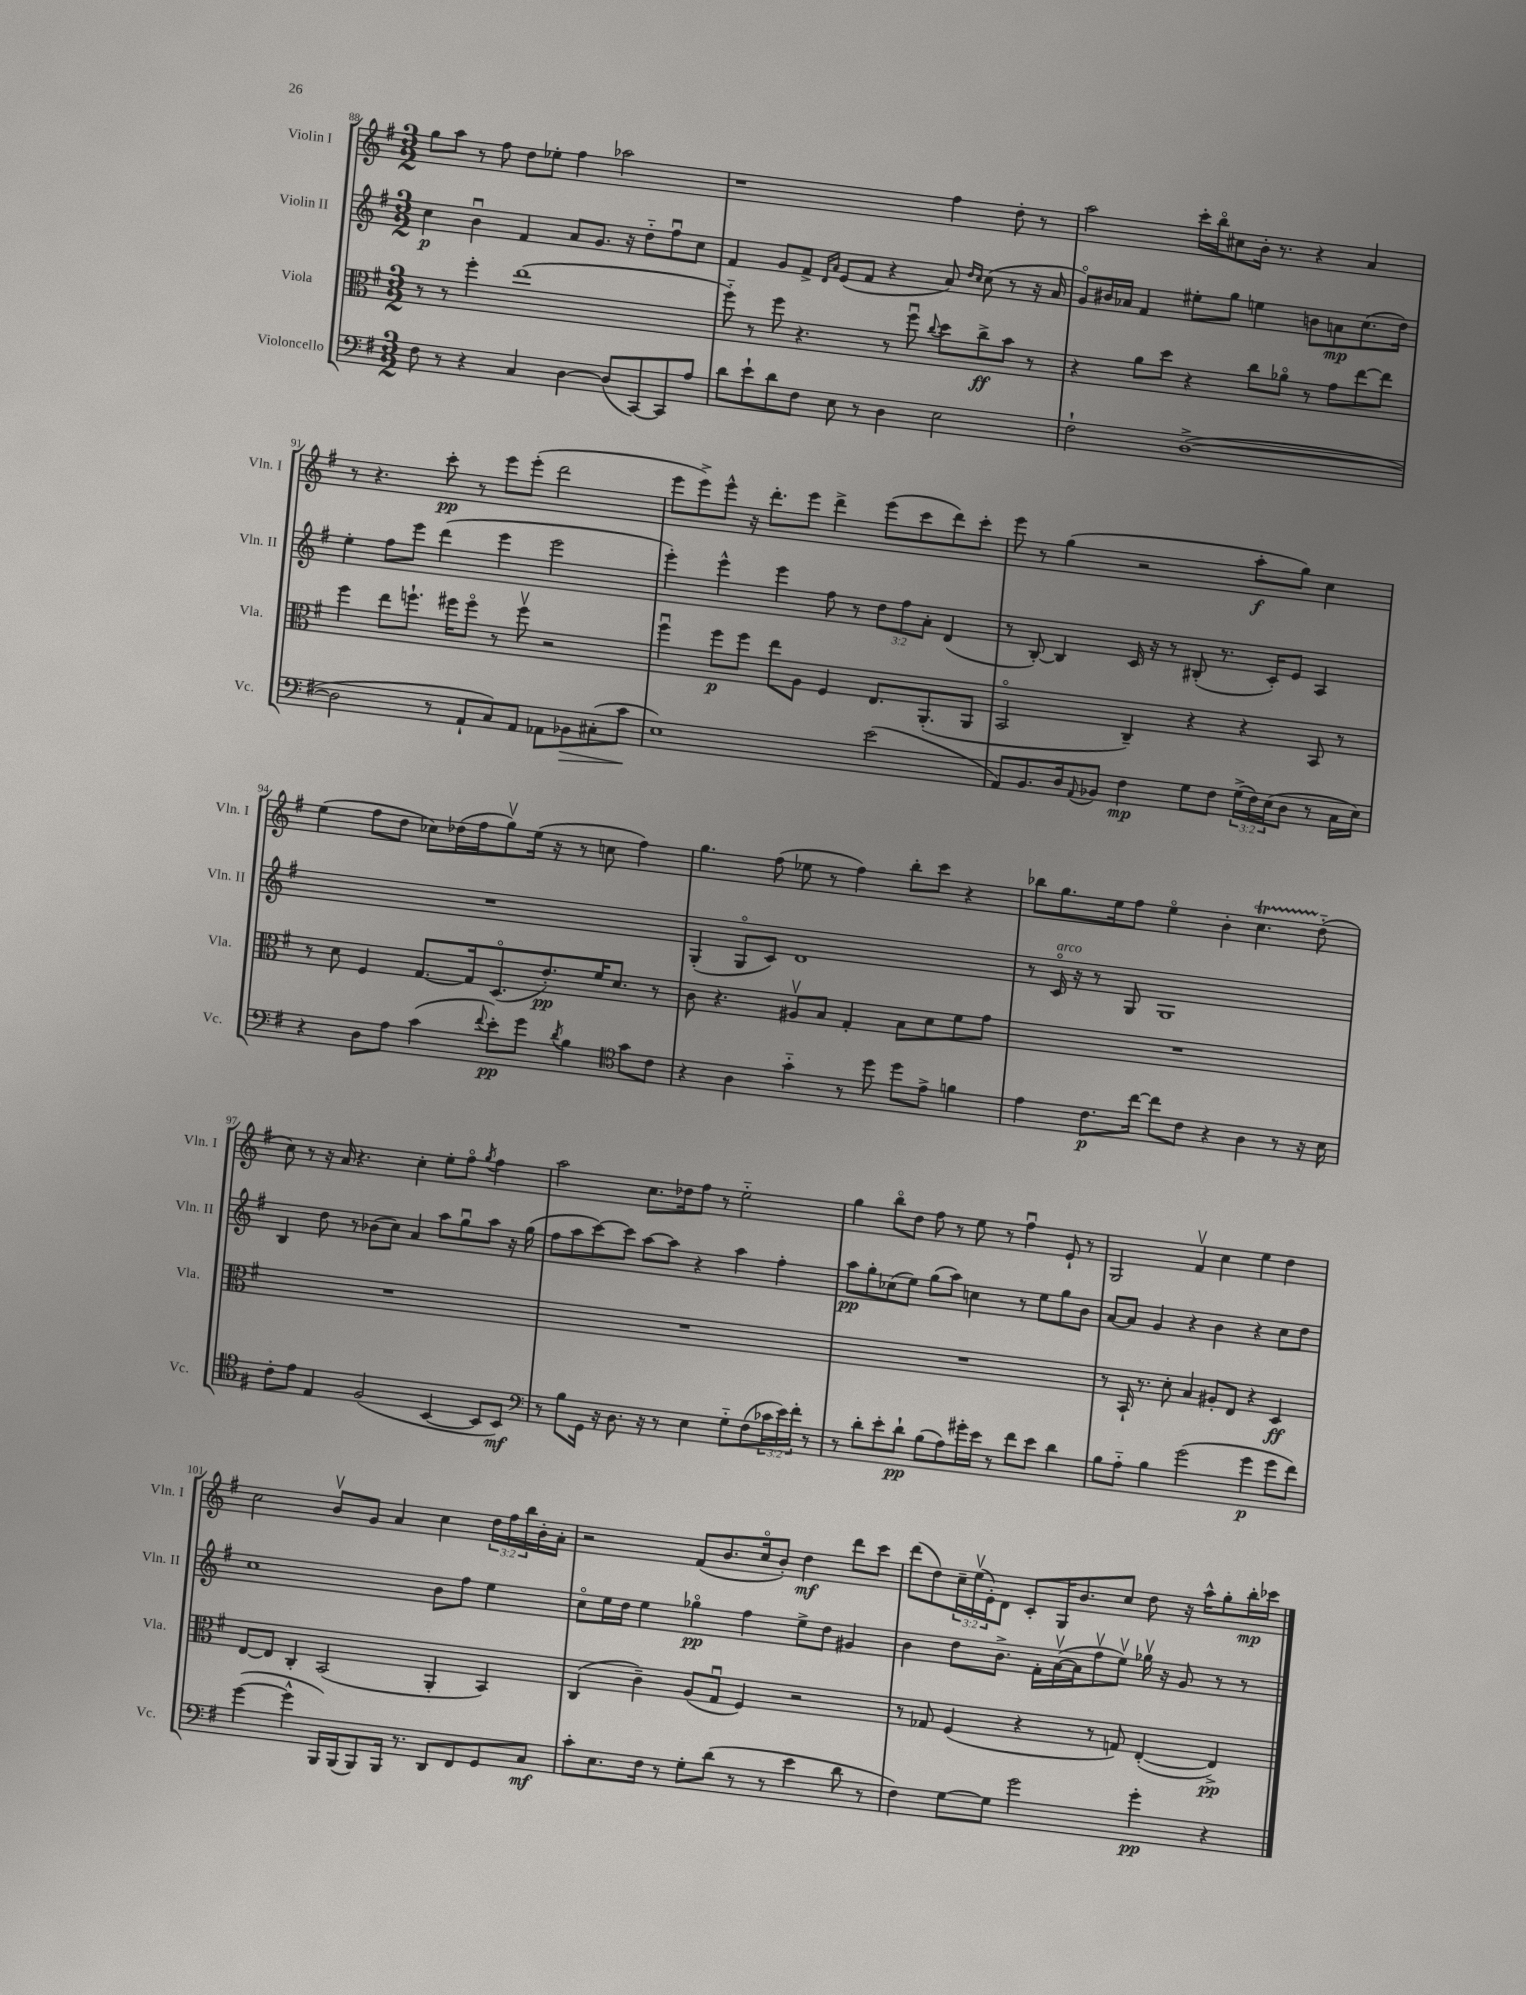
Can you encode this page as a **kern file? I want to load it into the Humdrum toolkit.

**kern	**dynam	**kern	**dynam	**kern	**dynam	**kern	**dynam
*part4	*part4	*part3	*part3	*part2	*part2	*part1	*part1
*staff4	*staff4	*staff3	*staff3	*staff2	*staff2	*staff1	*staff1
*I"Violoncello	*	*I"Viola	*	*I"Violin II	*	*I"Violin I	*
*I'Vc.	*	*I'Vla.	*	*I'Vln. II	*	*I'Vln. I	*
*clefF4	*	*clefC3	*	*clefG2	*	*clefG2	*
*k[f#]	*	*k[f#]	*	*k[f#]	*	*k[f#]	*
*M3/2	*	*M3/2	*	*M3/2	*	*M3/2	*
=88	=88	=88	=88	=88	=88	=88	=88
8F#\	.	8r	.	4cc\	p	8gg\L	.
8r	.	8r	.	.	.	8aa\J	.
4r	.	4ff#'\	.	4bu\	.	8r	.
.	.	.	.	.	.	8ff#\	.
4C/	.	(1ee	.	4f#/	.	8dd\L	.
.	.	.	.	.	.	8ee-X'\J	.
[4D\	.	.	.	8a/L	.	4ff#\	.
.	.	.	.	8.g/J	.	.	.
(8D/L]	.	.	.	.	.	2aa-X\	.
.	.	.	.	16r	.	.	.
[8CC/)	.	.	.	8dd\L	.	.	.
8CC/]	.	.	.	8ff#u\	.	.	.
8A/J	.	.	.	8cc\J	.	.	.
=89	=89	=89	=89	=89	=89	=89	=89
8d\L	.	8ff#\)	.	4f#/	.	1r	.
8e`\	.	8r	.	.	.	.	.
8d\	.	8ff#\	.	8g/L	.	.	.
8F#\J	.	4.r	.	8f#^/J	.	.	.
.	.	.	.	16qqd/LL	.	.	.
.	.	.	.	16qqa/JJ	.	.	.
8E\	.	.	.	(8e/L	.	.	.
8r	.	.	.	8f#/J	.	.	.
4D\	.	8r	.	4r	.	.	.
.	.	8ff#u\	.	.	.	.	.
.	.	8qqcc/	.	.	.	.	.
2E\	.	8dd\L	.	8a/)	.	4ff#\	.
.	.	.	.	16qqdd/LL	.	.	.
.	.	.	.	16qqcc/JJ	.	.	.
.	.	8cc^\	ff	(8cc\	.	.	.
.	.	8b\J	.	8r	.	8dd'\	.
.	.	8r	.	16r	.	8r	.
.	.	.	.	16a/	.	.	.
=90	=90	=90	=90	=90	=90	=90	=90
2F#`\	.	4r	.	8g/L)	.	2aa\	.
.	.	.	.	16b#X/L	.	.	.
.	.	.	.	16a-X/JJ	.	.	.
.	.	8a\L	.	4f#/	.	.	.
.	.	8dd\J	.	.	.	.	.
([1D^	.	4r	.	8ee#X'\L	.	16ccc'\LL	.
.	.	.	.	.	.	16bb\J	.
.	.	.	.	8gg\J	.	8cc#X\	.
.	.	8cc\L	.	4een\	.	16b'\Jk	.
.	.	.	.	.	.	8.r	.
.	.	8a-X\J	.	.	.	.	.
.	.	8r	.	8bn\L	.	4r	.
.	.	8g\L	.	8an\	mp	.	.
.	.	[8ee\	.	(8.cc\	.	4a/	.
.	.	8ee\J]	.	.	.	.	.
.	.	.	.	16dd\Jk)	.	.	.
!!LO:LB:g=z
=91	=91	=91	=91	=91	=91	=91	=91
2D\]	.	4ff#\	.	4ee'\	.	8r	.
.	.	.	.	.	.	4.r	.
.	.	8ee\L	.	8ff#\L	.	.	.
.	.	8.ffn`\J	.	8eee\J	.	.	.
8r	.	.	.	(4ddd\	.	8ccc'\	pp
.	.	16ff#X\KL	.	.	.	.	.
8AA`/L	.	8ff#\J	.	.	.	8r	.
8C/)	.	8r	.	4eee\	.	8eee\L	.
8AA/J	.	8ff#v\	.	.	.	(8eee'\J	.
8AA-X\L	.	2r	.	2eee\	.	2ddd\	.
!	!LO:HP:b	!	!	!	!	!	!
8BB-X\	>	.	.	.	.	.	.
(8C#X'\	.	.	.	.	.	.	.
8c\J	.	.	.	.	.	.	.
.	]	.	.	.	.	.	.
=92	=92	=92	=92	=92	=92	=92	=92
1E)	.	4ff#u\	.	4eee'\)	.	8eee\L	.
.	.	.	.	.	.	8eee^\)	.
.	.	8ff#\L	p	4eee^^\	.	8eee^^\J	.
.	.	8ff#\J	.	.	.	16r	.
.	.	.	.	.	.	8.ddd'\L	.
.	.	8ee\L	.	4eee\	.	.	.
.	.	8A\J	.	.	.	8eee\J	.
.	.	4F#/	.	8ff#\	.	4ddd^\	.
.	.	.	.	8r	.	.	.
(2e\	.	8.E/L	.	12dd\L	.	(8eee\L	.
.	.	.	.	12ff#\	.	.	.
.	.	.	.	.	.	8ccc\	.
.	.	.	.	12a'\J	.	.	.
.	.	(8.AA'/	.	.	.	.	.
.	.	.	.	(4d/	.	8ddd\)	.
.	.	8AA/J	.	.	.	8ccc'\J	.
=93	=93	=93	=93	=93	=93	=93	=93
8AA/L)	.	2BB/	.	8r	.	8eee\	.
8.BB/	.	.	.	[8B'/)	.	8r	.
.	.	.	.	4B/]	.	(4gg\	.
16D/k	.	.	.	.	.	.	.
8qqAA/	.	.	.	.	.	.	.
8BB-X/J	.	.	.	.	.	.	.
4F#\	mp	4C~/)	.	16c/	.	2r	.
.	.	.	.	16r	.	.	.
.	.	.	.	8r	.	.	.
8G\L	.	4r	.	(8B#X'/	.	.	.
8F#\J	.	.	.	8.r	.	.	.
(24G^\LL	.	4r	.	.	.	8aa'\L	f
24F#\)	.	.	.	.	.	.	.
.	.	.	.	16c'/KL)	.	.	.
(24E\J	.	.	.	.	.	.	.
8D\J	.	.	.	8e/J	.	8gg\J)	.
8r	.	8BB/	.	4A/	.	4cc\	.
16C\LL	.	8r	.	.	.	.	.
16E\JJ)	.	.	.	.	.	.	.
!!LO:LB:g=z
=94	=94	=94	=94	=94	=94	=94	=94
4r	.	8r	.	1.r	.	(4ee\	.
.	.	8d\	.	.	.	.	.
8D\L	.	4F#/	.	.	.	8ff#\L	.
8A\J	.	.	.	.	.	8dd\J	.
(4c\	.	[8.G/L	.	.	.	8cc-X\L)	.
.	.	.	.	.	.	(16dd-X\L	.
.	.	16G/k]	.	.	.	16ff#\J	.
8qqf#/	.	.	.	.	.	.	.
8e'\L)	pp	(8.D/	.	.	.	8ggv\)	.
8g\J	.	.	.	.	.	(16ee\Jk	.
.	.	8.e'/)	pp	.	.	16r	.
8qd/	.	.	.	.	.	.	.
4B\	.	.	.	.	.	8r	.
.	.	16f#/K	.	.	.	8ccn\	.
.	.	8.d/J	.	.	.	.	.
*clefC4	*	*	*	*	*	*	*
8g\L	.	.	.	.	.	4ff#\)	.
8c\J	.	8r	.	.	.	.	.
=95	=95	=95	=95	=95	=95	=95	=95
4r	.	8c\	.	(4G'/	.	4.gg\	.
.	.	4.r	.	.	.	.	.
4A\	.	.	.	8G/L	.	.	.
.	.	.	.	8c/J)	.	(8ff#\	.
4g\	.	8A#Xv/L	.	1d	.	8ee-X\	.
.	.	8B/J	.	.	.	8r	.
8r	.	4G'/	.	.	.	4ff#\)	.
8dd\	.	.	.	.	.	.	.
8dd\L	.	8B\L	.	.	.	8bb'\L	.
8e^\J	.	8d\	.	.	.	8ccc\J	.
4fn\	.	8f#\	.	.	.	4r	.
.	.	8g\J	.	.	.	.	.
=96	=96	=96	=96	=96	=96	=96	=96
4e\	.	1.r	.	8r	.	8bb-X\L	.
!	!	!	!	!LO:TX:a:i:t=arco	!	!	!
.	.	.	.	16c/	.	8.gg\	.
.	.	.	.	16r	.	.	.
8.c\L	p	.	.	8r	.	.	.
.	.	.	.	.	.	16ee\k	.
.	.	.	.	8G/	.	8ff#\J	.
[16cc\Jk	.	.	.	.	.	.	.
8cc\L]	.	.	.	1G	.	4ee\	.
8c\J	.	.	.	.	.	.	.
4r	.	.	.	.	.	4b'\	.
4A\	.	.	.	.	.	4.ccT\	.
8r	.	.	.	.	.	.	.
16r	.	.	.	.	.	(8dd\	.
16B\	.	.	.	.	.	.	.
!!LO:LB:g=z
=97	=97	=97	=97	=97	=97	=97	=97
8c'\L	.	1.r	.	4B/	.	8cc\)	.
8e\J	.	.	.	.	.	8r	.
4E/	.	.	.	8dd\	.	16r	.
.	.	.	.	.	.	16a/	.
.	.	.	.	8r	.	4.r	.
(2F#/	.	.	.	(8b-X\L	.	.	.
.	.	.	.	8cc\J)	.	.	.
.	.	.	.	4a/	.	4cc'\	.
[4BB/	.	.	.	8aa\L	.	8ee'\L	.
.	.	.	.	8ggu\	.	8ff#\J	.
.	.	.	.	.	.	8qgg/	.
8BB/L]	.	.	.	8aa\J	.	4ff#\	.
8BB/J)	mf	.	.	16r	.	.	.
.	.	.	.	(16gg\	.	.	.
=98	=98	=98	=98	=98	=98	=98	=98
*clefF4	*	*	*	*	*	*	*
8r	.	1.r	.	8ff#\L	.	2aa\	.
8B\L	.	.	.	8aa\	.	.	.
16GG\Jk	.	.	.	[8ccc\)	.	.	.
16r	.	.	.	.	.	.	.
8.D\	.	.	.	8ccc\J]	.	.	.
.	.	.	.	[8aa\L	.	8.cc\L	.
16r	.	.	.	.	.	.	.
8r	.	.	.	8aa\J]	.	.	.
.	.	.	.	.	.	16dd-X\k	.
4E\	.	.	.	4r	.	8ff#\J	.
.	.	.	.	.	.	8r	.
8G\L	.	.	.	4aa\	.	2ee\	.
(8F#\	.	.	.	.	.	.	.
24c-X\L	.	.	.	4ff#'\	.	.	.
24e\)	.	.	.	.	.	.	.
24f#'\JJ	.	.	.	.	.	.	.
8r	.	.	.	.	.	.	.
=99	=99	=99	=99	=99	=99	=99	=99
8r	.	1.r	.	8aa\L	pp	4gg\	.
8d'\L	.	.	.	8gg'\	.	.	.
8e'\	.	.	.	(8cc-X\	.	8bb\L	.
8d`\J	pp	.	.	8ee\J)	.	8dd\J	.
(8B\L	.	.	.	(8gg\L	.	8ff#\	.
8A\)	.	.	.	8aa\J)	.	8r	.
16g#X'\L	.	.	.	4ccn\	.	8ee\	.
16e\JJ	.	.	.	.	.	.	.
8r	.	.	.	.	.	8r	.
8f#\L	.	.	.	8r	.	4ff#u\	.
8e\J	.	.	.	8ee\L	.	.	.
4d\	.	.	.	8gg\	.	8e`/	.
.	.	.	.	8b\J	.	8r	.
=100	=100	=100	=100	=100	=100	=100	=100
8B\L	.	8r	.	[8a/L	.	2G/	.
8A\J	.	16BB`/	.	8a/J]	.	.	.
.	.	8.r	.	.	.	.	.
4B\	.	.	.	4g/	.	.	.
.	.	8d'\	.	.	.	.	.
(2g\	.	4B/	.	4r	.	4f#v/	.
.	.	8A#X'/L	.	4b\	.	4cc\	.
.	.	8E/J	.	.	.	.	.
4g\	p	4r	.	4r	.	4ee\	.
8g\L	.	4D/	ff	8cc\L	.	4dd\	.
8f#\J)	.	.	.	8dd\J	.	.	.
!!LO:LB:g=z
=101	=101	=101	=101	=101	=101	=101	=101
([4g\	.	[8E/L	.	1cc	.	2cc\	.
.	.	8E/J]	.	.	.	.	.
4g^^\]	.	4C'/	.	.	.	.	.
16BBB/LL)	.	(2BB/	.	.	.	8bv/L	.
(16BBB/J	.	.	.	.	.	.	.
8BBB/)	.	.	.	.	.	8g/J	.
16BBB/Jk	.	.	.	.	.	4a/	.
8.r	.	.	.	.	.	.	.
8DD/L	.	4AA'/	.	8b\L	.	4cc\	.
8FF#/	.	.	.	8ff#\J	.	.	.
8GG/	.	4BB/)	.	4ee\	.	24dd\LL	.
.	.	.	.	.	.	24ff#\	.
.	.	.	.	.	.	24bb\	.
8C/J	mf	.	.	.	.	16b'\	.
.	.	.	.	.	.	16a'\JJ	.
=102	=102	=102	=102	=102	=102	=102	=102
8c'\L	.	(4C/	.	8cc\L	.	2r	.
8.E\	.	.	.	16ee\L	.	.	.
.	.	.	.	16dd\JJ	.	.	.
.	.	4c~\)	.	4ee\	.	.	.
16F#\Jk	.	.	.	.	.	.	.
8r	.	.	.	.	.	.	.
8G'\L	.	(8A/L	.	4gg-X\	pp	(8f#/L	.
(8d\J	.	8Gu/J	.	.	.	8.b/	.
8r	.	4F#/)	.	4ff#\	.	.	.
.	.	.	.	.	.	16cc/k	.
8r	.	.	.	.	.	8b'/J)	.
4e\	.	2r	.	8ee^\L	.	4dd\	mf
.	.	.	.	8dd\J	.	.	.
8d\	.	.	.	4g#X/	.	8ddd\L	.
8r	.	.	.	.	.	8ccc\J	.
=103	=103	=103	=103	=103	=103	=103	=103
4F#\)	.	8r	.	4b\	.	(8ddd\L	.
.	.	8G-X/	.	.	.	8dd\)	.
[8G\L	.	(4F#/	.	8dd\L	.	24cc~\L	.
.	.	.	.	.	.	(24eev\	.
.	.	.	.	.	.	24e'\J)	.
8G\J]	.	.	.	8.b^\J	.	8d\J	.
2g\	.	4r	.	.	.	8c'/L	.
.	.	.	.	16f#'\LL	.	.	.
.	.	.	.	([16av\	.	16G/K	.
.	.	.	.	16a\J]	.	8.b/	.
.	.	8r	.	8ff#v\	.	.	.
.	.	8Gn/)	.	8eev\J)	.	8cc/J	.
4g'\	pp	([4E'/	.	16gg-Xv\	.	8dd\	.
.	.	.	.	16r	.	.	.
.	.	.	.	8g/	.	16r	.
.	.	.	.	.	.	16aa^^\KL	.
4r	.	4E^/])	pp	8r	.	8gg'\	.
.	.	.	.	8r	.	16bb'\L	mp
.	.	.	.	.	.	16ccc-X\JJ	.
==	==	==	==	==	==	==	==
*-	*-	*-	*-	*-	*-	*-	*-
